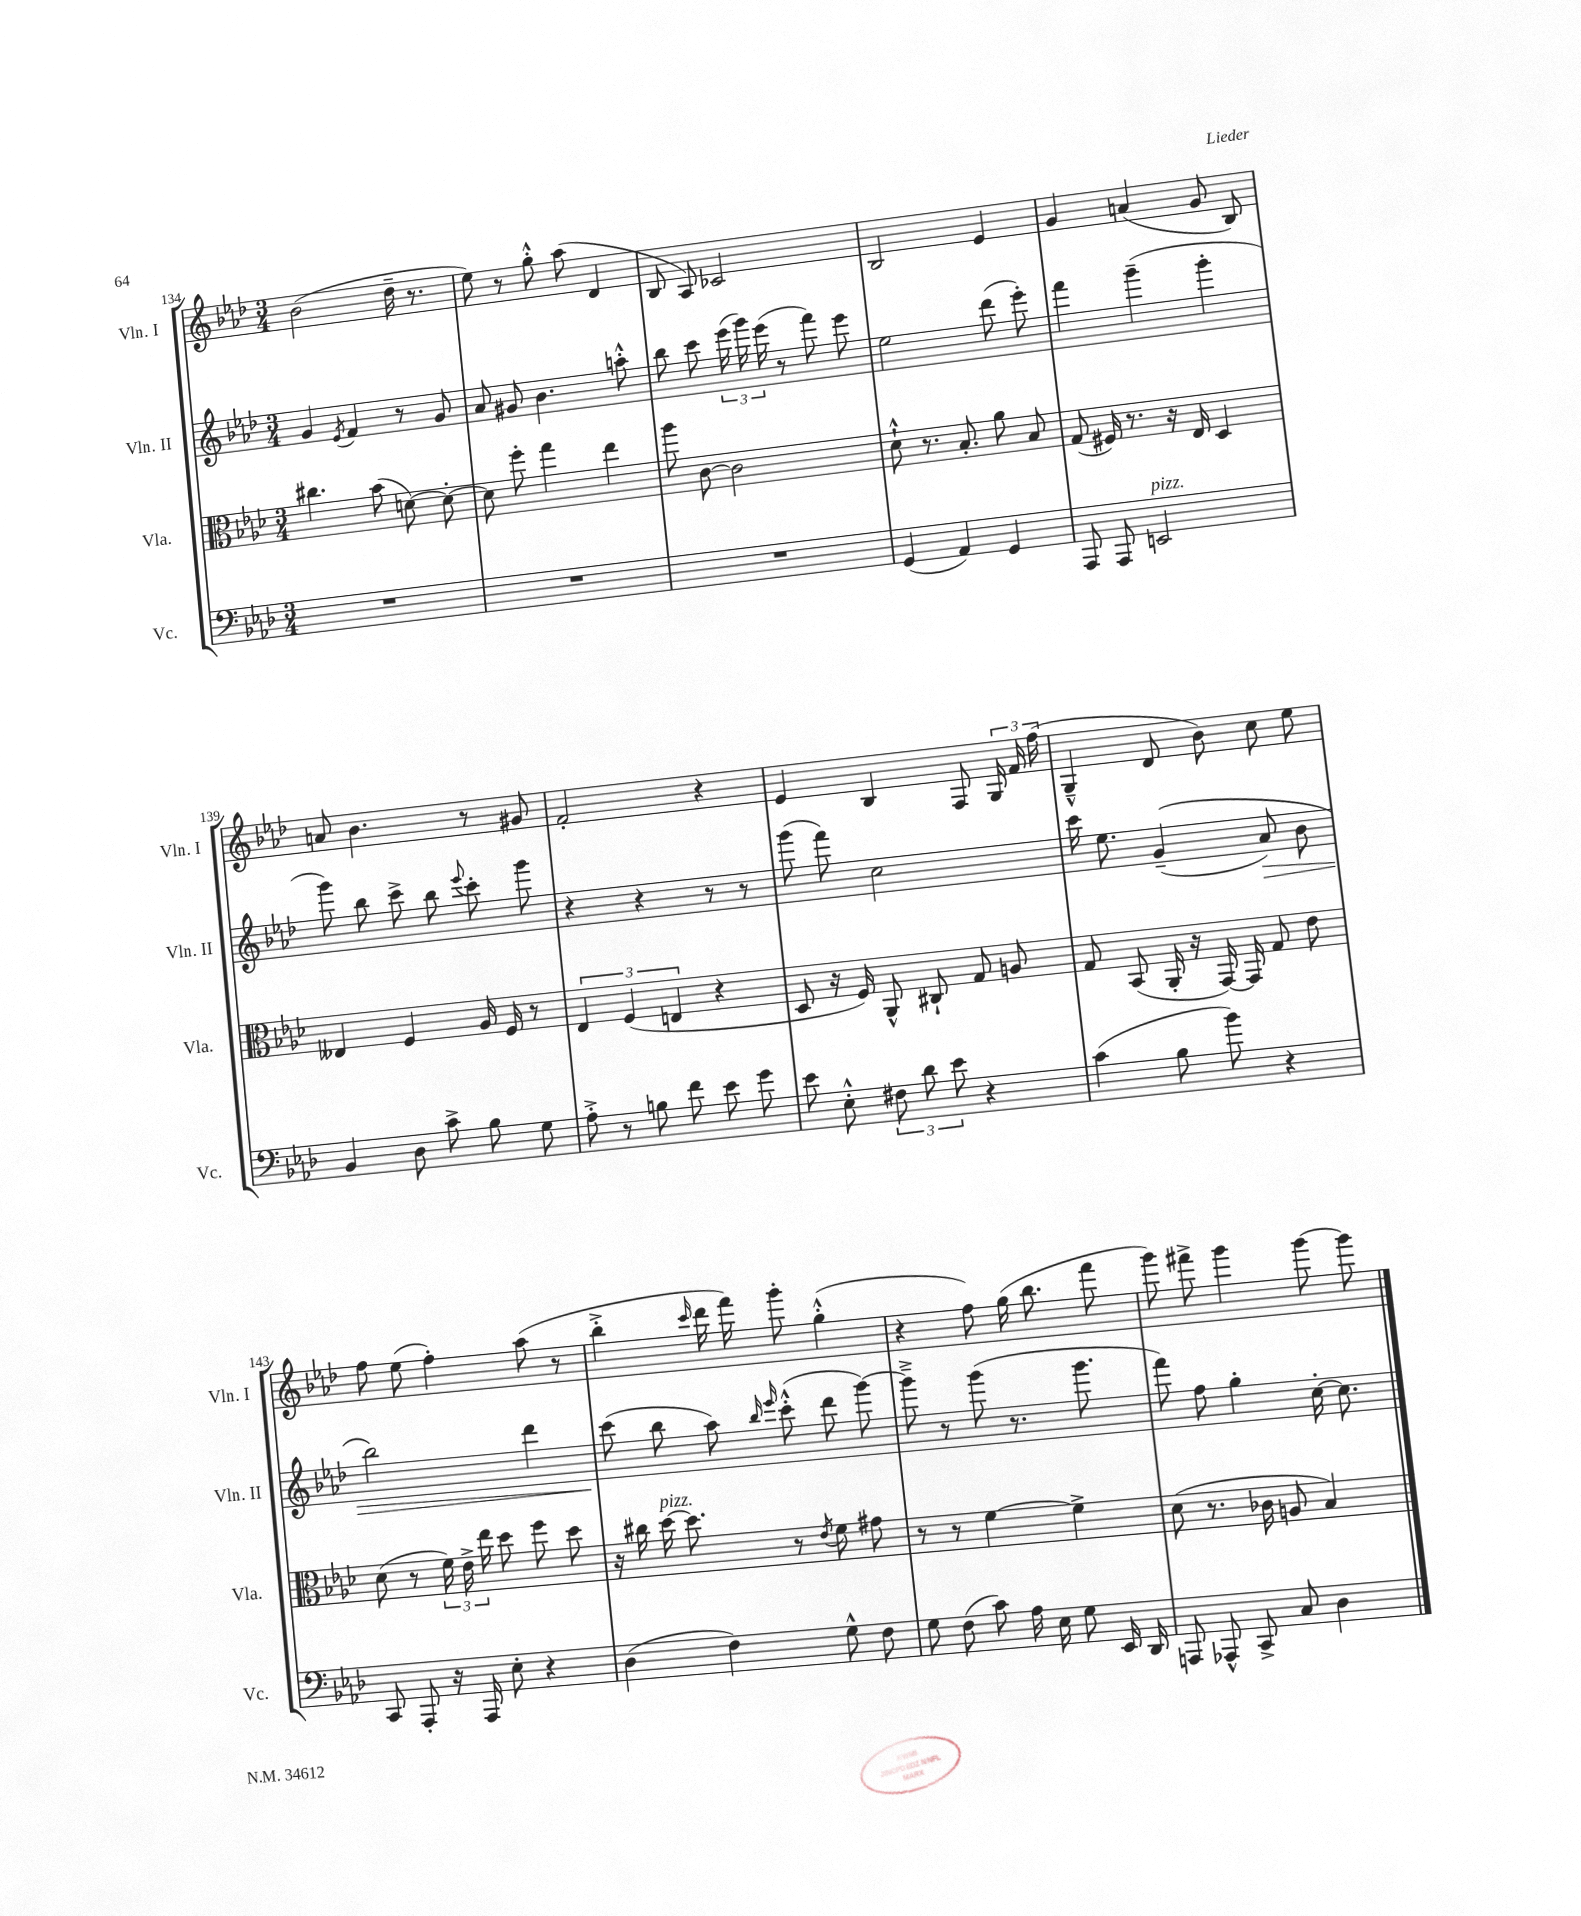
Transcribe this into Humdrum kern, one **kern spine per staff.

**kern	**kern	**kern	**kern
*staff4	*staff3	*staff2	*staff1
*clefF4	*clefC3	*clefG2	*clefG2
*k[b-e-a-d-]	*k[b-e-a-d-]	*k[b-e-a-d-]	*k[b-e-a-d-]
*M3/4	*M3/4	*M3/4	*M3/4
2.r	4.cc#	4g	(2b-
.	.	8qe-	.
.	.	4f	.
.	(8b-	.	.
.	[8d)	8r	16dd-~
.	.	.	8.r
.	8d'_	8g	.
=	=	=	=
2.r	8d]	8a-	8ee-)
.	8ff'	8g#	8r
.	4gg	4.b-	8gg'^^
.	.	.	(8aa-
.	4ee-	.	4d-
.	.	8aa'^^	.
=	=	=	=
2.r	8aa-	8bb-	8B-
.	[8c	8ccc	8A-)
.	2c]	(24eee-	2c-
.	.	24ggg)	.
.	.	(24eee-	.
.	.	8r	.
.	.	8fff)	.
.	.	8eee-	.
=	=	=	=
(4GG	8d-`^^	2ee-	2B-
.	8.r	.	.
4AA-)	.	.	.
.	8.B-'	.	.
4GG	8a-	(8ddd-	4e-
.	8B-	8eee-')	.
=	=	=	=
8AAA-	(8G	4fff	4g
8AAA-	16F#)	.	.
.	8.r	.	.
2EE	.	(4ggg~	(4a
.	16r	.	.
.	16E-	.	.
.	4D-	4ggg'	8g
.	.	.	8B-)
=	=	=	=
4BB-	4E--	8ggg)	8a
.	.	8bb-	4.b-
8D-	4F	8ccc^	.
8c^	.	8bb-	.
.	.	8qqeee-	.
8B-	16A-	8ccc'	8r
.	16F	.	.
8G	8r	8ggg	8g#
=	=	=	=
8A-'^	6E-	4r	2f'
8r	.	.	.
.	(6F	.	.
8B	.	4r	.
.	6E	.	.
8f	.	.	.
8e-	4r	8r	4r
8g	.	8r	.
=	=	=	=
8e-	8D-	(8ggg	4e-
8E-'^^	16r	8fff)	.
.	16F)	.	.
12F#	8AA-^^	2cc	4B-
12d-	.	.	.
.	8C#`	.	.
12e-	.	.	.
4r	8G	.	8F
.	8A	.	24G
.	.	.	24f
.	.	.	(24ff
=	=	=	=
(4c	8G	16ccc	4G~^^
.	.	8.ee-	.
.	(8BB-	.	.
8B-	16AA-'	&((4g~	8d-
.	16r	.	.
8b-)	[16GG)	.	8b-)
.	16GG]	.	.
4r	8G	8a-)	8cc
.	8e-	8b-	8ee-
=	=	=	=
8CC	(8d-	2bb-&)	8ff
8AAA-'	8r	.	(8ee-
16r	24f)	.	4ff')
.	24e-^	.	.
16AAA-	.	.	.
.	24ee-	.	.
8E-'	8dd-	.	.
4r	8ff	4ddd-	(8aa-
.	8dd-	.	8r
=	=	=	=
(4D-	16r	(8ccc	4bb-'^
.	16cc#	.	.
.	[16dd-	8bb-	.
.	8.dd-]	.	.
.	.	.	16qqccc
4F)	.	8aa-)	16ddd-
.	.	.	16fff)
.	.	16qqbb-	.
.	.	16qqeee-	.
.	8r	(8ccc'^^	8ggg'
.	8qe-	.	.
8G^^	8f	8ddd-	(4gg'^^
8F	8g#	[8ggg)	.
=	=	=	=
8G	8r	8ggg~^]	4r
(8F	8r	8r	.
8c)	[4f	(8ggg	8ff)
16A-	.	8.r	(16gg
16E-	.	.	8.bb-
8G	4f^]	.	.
.	.	8.ggg	.
16EE-	.	.	8fff
16DD-	.	.	.
=	=	=	=
8AAA	(8d-	8fff)	8ggg)
8AAA-^^	8.r	8ff	8fff#^
8CC^	.	4gg'	4ggg
.	16c-	.	.
8C	8A	.	.
4D-	4B-)	[16cc'	[8ggg
.	.	8.cc]	.
.	.	.	8ggg]
==	==	==	==
*-	*-	*-	*-
